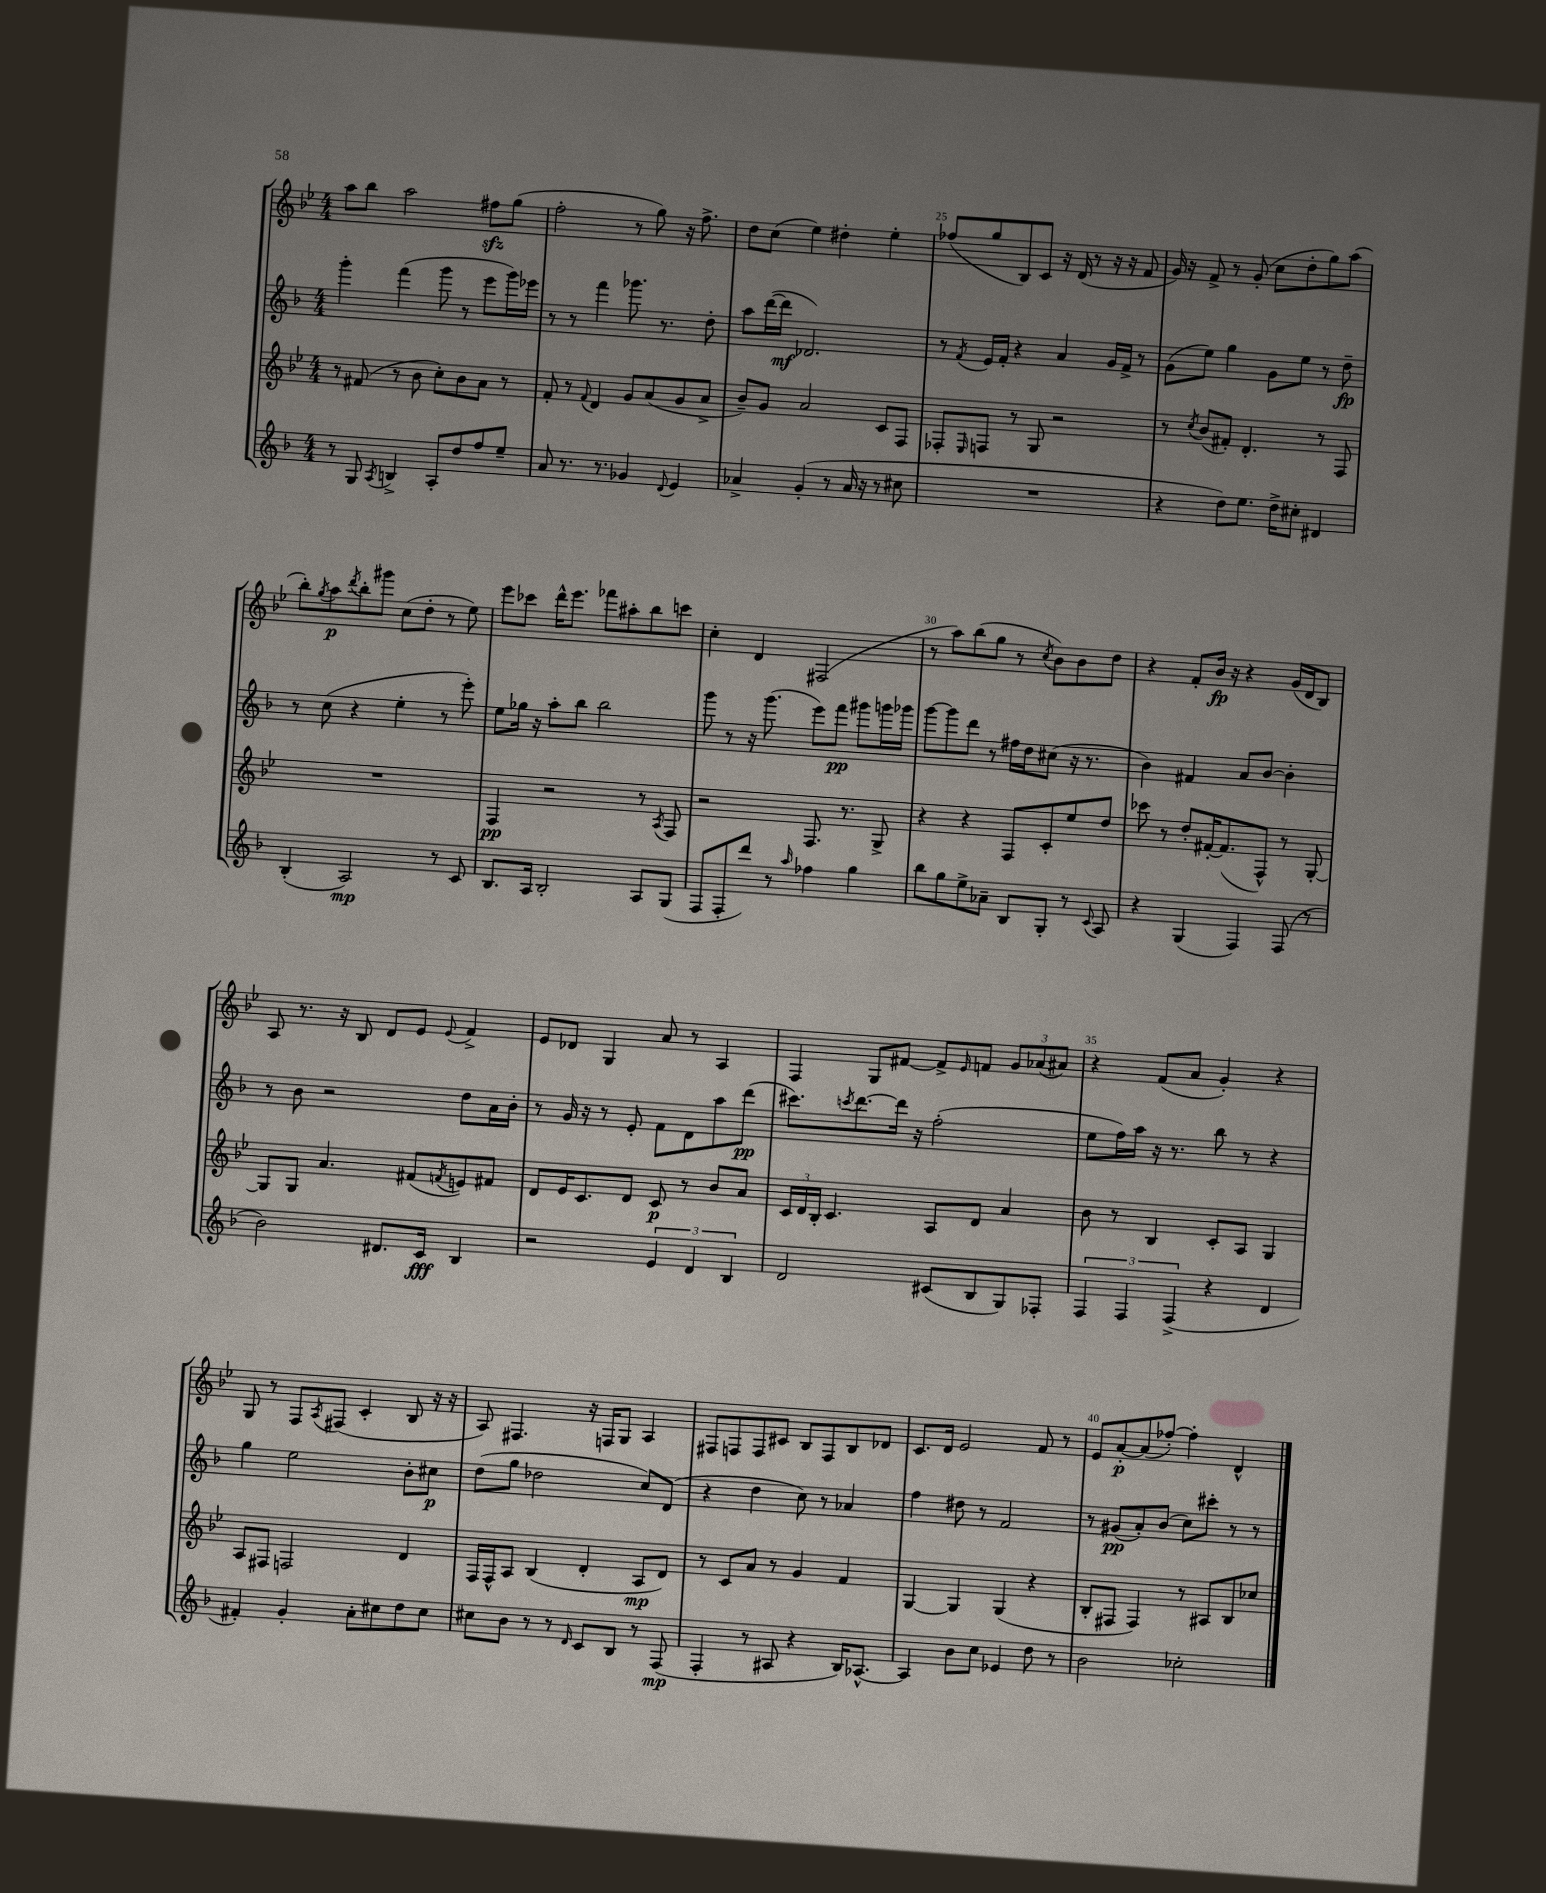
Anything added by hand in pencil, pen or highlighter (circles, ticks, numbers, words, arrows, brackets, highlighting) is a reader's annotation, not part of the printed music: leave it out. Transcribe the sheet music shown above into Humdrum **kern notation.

**kern	**dynam	**kern	**dynam	**kern	**dynam	**kern	**dynam
*part4	*part4	*part3	*part3	*part2	*part2	*part1	*part1
*staff4	*staff4	*staff3	*staff3	*staff2	*staff2	*staff1	*staff1
*clefG2	*	*clefG2	*	*clefG2	*	*clefG2	*
*k[b-]	*	*k[b-e-]	*	*k[b-]	*	*k[b-e-]	*
*M4/4	*	*M4/4	*	*M4/4	*	*M4/4	*
=22	=22	=22	=22	=22	=22	=22	=22
8r	.	8r	.	4ggg'\	.	8aa\L	.
8G/	.	(8f#X/	.	.	.	8bb-\J	.
8qA/	.	.	.	.	.	.	.
4Bn^/	.	8r	.	(4fff\	.	2aa\	.
.	.	8b-\	.	.	.	.	.
8A'/L	.	8cc'\L)	.	8ggg\	.	.	.
8dd/	.	8b-\	.	8r	.	.	.
8ff/	.	8a\J	.	8eee\L	.	8ff#Xzz\L	.
8ee~/J	.	8r	.	16ggg\L)	.	(8gg\J	.
.	.	.	.	16eee-X\JJ	.	.	.
=23	=23	=23	=23	=23	=23	=23	=23
8a/	.	8f'/	.	8r	.	2ff'\	.
8.r	.	8r	.	8r	.	.	.
.	.	8qqf/	.	.	.	.	.
.	.	4d/	.	4fff\	.	.	.
8.r	.	.	.	.	.	.	.
4g-X/	.	8g/L	.	8.ggg-X\	.	8r	.
.	.	(8a/	.	.	.	8gg\)	.
.	.	.	.	8.r	.	.	.
8qqd/	.	.	.	.	.	.	.
4e/	.	8g/	.	.	.	16r	.
.	.	.	.	.	.	8.ff^\	.
.	.	8a^/J	.	8dd'\	.	.	.
=24	=24	=24	=24	=24	=24	=24	=24
4a-X^/	.	8b-~/L)	.	8aa\L	.	8dd\L	.
.	.	8g/J	.	([16ddd\L	.	(8cc\J	.
.	.	.	.	16ddd\JJ]	mf	.	.
(4g'/	.	2a/	.	2.d-X/)	.	4ee-\)	.
8r	.	.	.	.	.	4dd#X'\	.
16a-/	.	.	.	.	.	.	.
16r	.	.	.	.	.	.	.
8r	.	8c/L	.	.	.	4ee-'\	.
8cc#X\	.	8F/J	.	.	.	.	.
=25	=25	=25	=25	=25	=25	=25	=25
1r	.	8F-X'/L	.	8r	.	(8ff-X/L	.
.	.	16qqE-/	.	8qf/	.	.	.
.	.	8Fn/J	.	16e/LL	.	8gg/	.
.	.	.	.	16f'/JJ	.	.	.
.	.	8r	.	4r	.	8B-/)	.
.	.	8G/	.	.	.	8c/J	.
.	.	2r	.	4a/	.	16r	.
.	.	.	.	.	.	(16d/	.
.	.	.	.	.	.	8r	.
.	.	.	.	16g/LL	.	16r	.
.	.	.	.	16f^/JJ	.	16r	.
.	.	.	.	8r	.	8f/	.
=26	=26	=26	=26	=26	=26	=26	=26
4r	.	8r	.	(8g\L	.	16g/)	.
.	.	.	.	.	.	16r	.
.	.	8qcc/	.	.	.	.	.
.	.	(8b-/L	.	8ee\J)	.	8f^/	.
8dd\L)	.	8f#X'/J)	.	4gg\	.	8r	.
8.ee\J	.	4.d'/	.	.	.	(8g'/	.
.	.	.	.	8g\L	.	8cc\L	.
16dd^\KL	.	.	.	.	.	.	.
8cc#X'\J	.	.	.	8ee\J	.	8dd'\	.
4d#X/	.	8r	.	8r	.	8gg\)	.
.	.	8F/	.	8dd~\	fp	(8aa\J	.
!!LO:LB:g=z
=27	=27	=27	=27	=27	=27	=27	=27
(4B-'/	.	1r	.	8r	.	8bb-'\L)	.
.	.	.	.	.	.	8qgg/	.
.	.	.	.	(8cc\	.	8aa\	p
.	.	.	.	.	.	8qddd/	.
2A/)	mp	.	.	4r	.	8bb-'\	.
.	.	.	.	.	.	8ggg#X\J	.
.	.	.	.	4ee'\	.	(8cc\L	.
.	.	.	.	.	.	8dd'\J	.
8r	.	.	.	8r	.	8r	.
8c/	.	.	.	8eee'\)	.	8ee-\)	.
=28	=28	=28	=28	=28	=28	=28	=28
8.B-/L	.	4F/	pp	8ee\L	.	8eee-\L	.
.	.	.	.	16gg-X\Jk	.	8ccc-X\J	.
16A/Jk	.	.	.	16r	.	.	.
2B-'/	.	2r	.	8aa'\L	.	16ddd^^\KL	.
.	.	.	.	.	.	8.eee-\J	.
.	.	.	.	8bb-\J	.	.	.
.	.	.	.	2bb-\	.	8fff-X\L	.
.	.	.	.	.	.	8aa#X'\	.
8A/L	.	8r	.	.	.	8bb-\	.
.	.	8qA/	.	.	.	.	.
(8G/J	.	8F/	.	.	.	8cccn\J	.
=29	=29	=29	=29	=29	=29	=29	=29
8F/L	.	2r	.	8ggg\	.	4cc'\	.
8F'/	.	.	.	8r	.	.	.
8ddd/J)	.	.	.	16r	.	4d/	.
.	.	.	.	(8.ggg\	.	.	.
8r	.	.	.	.	.	.	.
16qqaa/	.	.	.	.	.	.	.
4ff-X\	.	8.F/	.	8eee\L)	.	(2F#X/	.
.	.	.	.	8fff\J	pp	.	.
.	.	8.r	.	.	.	.	.
4gg\	.	.	.	8ggg#X\L	.	.	.
.	.	8G^/	.	16gggn\L	.	.	.
.	.	.	.	16ggg-X\JJ	.	.	.
=30	=30	=30	=30	=30	=30	=30	=30
8bb-\L	.	4r	.	[8ggg\L	.	8r	.
8gg\	.	.	.	8ggg\]	.	8aa\L)	.
8ee^\	.	4r	.	8ddd\J	.	(8bb-\	.
8a-X~\J	.	.	.	8r	.	8gg\J	.
8B-/L	.	8F/L	.	16ff#X\LL	.	8r	.
.	.	.	.	16dd\J	.	.	.
.	.	.	.	.	.	8qcc/	.
8G'/J	.	8c'/	.	(8cc#X\J	.	8b-\L)	.
8r	.	8ee-/	.	16r	.	8b-\	.
.	.	.	.	8.r	.	.	.
8qqc/	.	.	.	.	.	.	.
8A/	.	8dd/J	.	.	.	8dd\J	.
=31	=31	=31	=31	=31	=31	=31	=31
4r	.	8ccc-X\	.	4b-\)	.	4r	.
.	.	8r	.	.	.	.	.
(4G/	.	8dd'/L	.	4f#X/	.	8f'/L	.
.	.	[16f#X'/K	.	.	.	16b-/Jk	fp
.	.	(8.f#/]	.	.	.	16r	.
4F/)	.	.	.	8a/L	.	4r	.
.	.	8F^^/J)	.	[8b-/J	.	.	.
(8F/	.	8r	.	4b-'\]	.	(16g/LL	.
.	.	.	.	.	.	16d/J	.
8r	.	[8G'/	.	.	.	8B-/J)	.
!!LO:LB:g=z
=32	=32	=32	=32	=32	=32	=32	=32
2b-\)	.	8G/L]	.	8r	.	8A/	.
.	.	8G/J	.	8b-\	.	8.r	.
.	.	4.a/	.	2r	.	.	.
.	.	.	.	.	.	16r	.
.	.	.	.	.	.	8B-/	.
8.d#X/L	.	.	.	.	.	8d/L	.
.	.	(8f#X/L	.	.	.	8e-/J	.
16c/Jk	fff	.	.	.	.	.	.
.	.	8qfn/	.	.	.	8qqe-/	.
4B-/	.	8en/)	.	8dd\L	.	4f^/	.
.	.	8f#X/J	.	16a\L	.	.	.
.	.	.	.	16b-'\JJ	.	.	.
=33	=33	=33	=33	=33	=33	=33	=33
2r	.	8d/L	.	8r	.	8e-/L	.
.	.	16e-/K	.	16g/	.	8d-X/J	.
.	.	8.c/	.	16r	.	.	.
.	.	.	.	8r	.	4G/	.
.	.	8d/J	.	8e'/	.	.	.
6e/	.	8c/	p	8f\L	.	8a/	.
.	.	8r	.	8d\	.	8r	.
6d/	.	.	.	.	.	.	.
.	.	8b-/L	.	8aa\	.	4A/	.
6B-/	.	.	.	.	.	.	.
.	.	8a/J	.	(8ddd\J	pp	.	.
=34	=34	=34	=34	=34	=34	=34	=34
2d/	.	24c/LL	.	8.ccc#X\L)	.	4F/	.
.	.	24d/	.	.	.	.	.
.	.	24B-'/JJ	.	.	.	.	.
.	.	4.c/	.	.	.	.	.
.	.	.	.	8qcccn/	.	.	.
.	.	.	.	[8.ddd\	.	.	.
.	.	.	.	.	.	8G/L	.
.	.	.	.	16ddd\Jk]	.	[8f#X/J	.
.	.	.	.	16r	.	.	.
(8c#X/L	.	8A/L	.	(2ff'\	.	8f#^/L]	.
.	.	.	.	.	.	16qqe-/	.
8B-/	.	8d/J	.	.	.	8fn/J	.
8G/)	.	4a/	.	.	.	12g/L	.
.	.	.	.	.	.	(12a-X/	.
8F-X'/J	.	.	.	.	.	.	.
.	.	.	.	.	.	12a#X/J)	.
=35	=35	=35	=35	=35	=35	=35	=35
6F/	.	8b-\	.	8ee\L	.	4r	.
.	.	8r	.	16ff\L)	.	.	.
6F/	.	.	.	.	.	.	.
.	.	.	.	16aa\JJ	.	.	.
.	.	4B-/	.	16r	.	(8f/L	.
.	.	.	.	8.r	.	.	.
(6F^/	.	.	.	.	.	.	.
.	.	.	.	.	.	8a/J	.
4r	.	8c'/L	.	8bb-\	.	4g'/)	.
.	.	8A/J	.	8r	.	.	.
4d/	.	4G/	.	4r	.	4r	.
!!LO:LB:g=z
=36	=36	=36	=36	=36	=36	=36	=36
4f#X'/)	.	8A/L	.	4gg\	.	8G/	.
.	.	8F#X/J	.	.	.	8r	.
4g'/	.	2Fn/	.	2ee\	.	8F/L	.
.	.	.	.	.	.	8qA/	.
.	.	.	.	.	.	(8F#X/J	.
8a'\L	.	.	.	.	.	4c'/	.
8cc#X\	.	.	.	.	.	.	.
8dd\	.	4d/	.	8b-'\L	.	8B-/	.
8cc#\J	.	.	.	8cc#X\J	p	16r	.
.	.	.	.	.	.	16r	.
=37	=37	=37	=37	=37	=37	=37	=37
8cc#X\L	.	16F/LL	.	(8dd\L	.	8A/)	.
.	.	16F^^/J	.	.	.	.	.
8b-\J	.	8A/J	.	8gg\J	.	4.F#X/	.
8r	.	(4B-/	.	2dd-X\	.	.	.
8r	.	.	.	.	.	.	.
16qqd/	.	.	.	.	.	.	.
8c/L	.	4d'/	.	.	.	16r	.
.	.	.	.	.	.	16Fn/KL	.
8B-/J	.	.	.	.	.	8G/J	.
8r	.	8A/L	mp	8cc/L)	.	4A/	.
(8F/	mp	8d/J)	.	(8d/J	.	.	.
=38	=38	=38	=38	=38	=38	=38	=38
4F'/	.	8r	.	4r	.	8F#X/L	.
.	.	8c/L	.	.	.	8Fn/	.
8r	.	8a/J	.	4dd\	.	8F/	.
8A#X/	.	8r	.	.	.	8c#X/J	.
4r	.	4g/	.	8cc\)	.	8B-/L	.
.	.	.	.	8r	.	8F/	.
16B-/KL)	.	4f/	.	4a-X/	.	8B-/	.
[8.A-X^^/J	.	.	.	.	.	.	.
.	.	.	.	.	.	8d-X/J	.
=39	=39	=39	=39	=39	=39	=39	=39
4A-/]	.	[4G/	.	4ff\	.	8.c/L	.
.	.	.	.	.	.	16d/Jk	.
8b-\L	.	4G/]	.	8dd#X\	.	2e-/	.
8cc\J	.	.	.	8r	.	.	.
4e-X/	.	(4G/	.	2f/	.	.	.
8dd\	.	4r	.	.	.	8f/	.
8r	.	.	.	.	.	8r	.
=40	=40	=40	=40	=40	=40	=40	=40
2b-\	.	8B-'/L	.	8r	.	8e-/L	.
.	.	8F#X/J	.	(8g#X/L	pp	[8a'/	p
.	.	4F#/)	.	8a'/)	.	(8a/]	.
.	.	.	.	(8b-/J	.	[8ff-X'/J)	.
2cc-X'\	.	8r	.	8cc\L)	.	4ff-'\]	.
.	.	8A#X/L	.	8ccc#X'\J	.	.	.
.	.	8B-/	.	8r	.	4d^^/	.
.	.	8cc-X/J	.	8r	.	.	.
==	==	==	==	==	==	==	==
*-	*-	*-	*-	*-	*-	*-	*-
